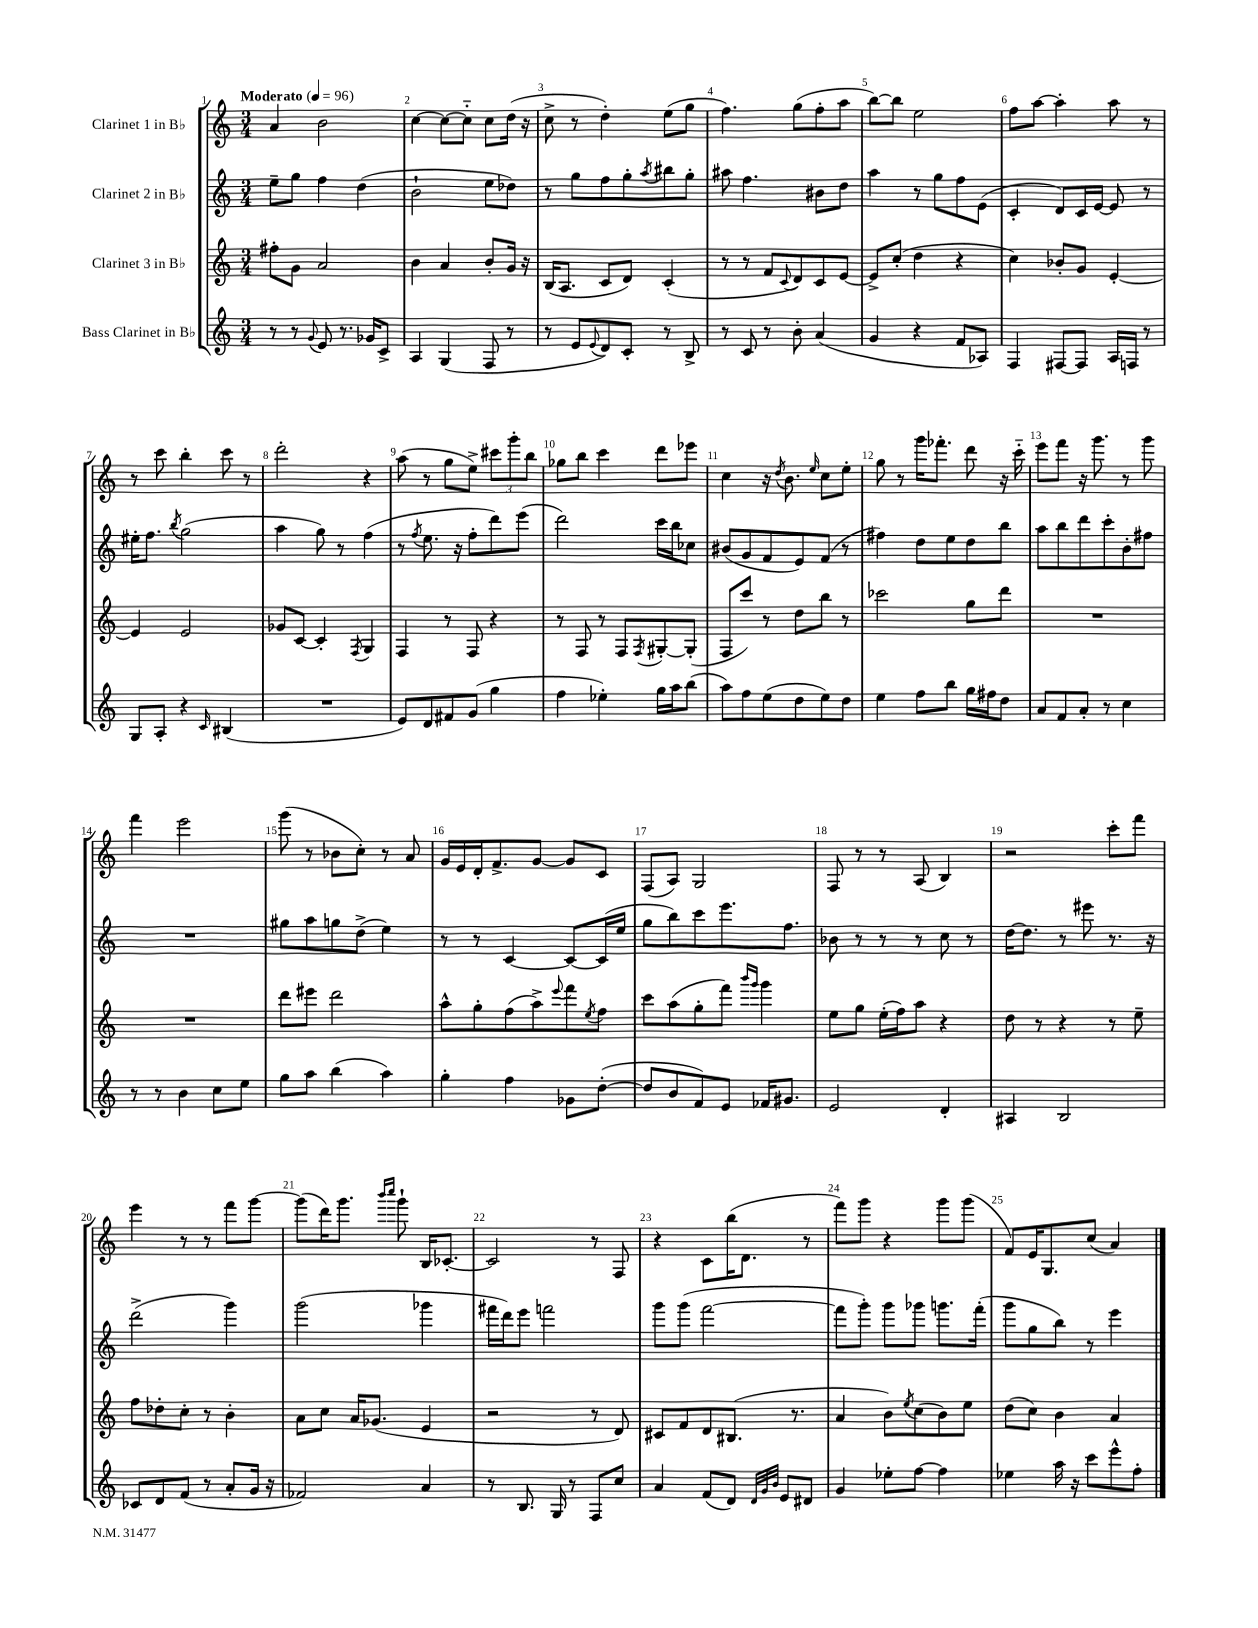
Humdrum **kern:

**kern	**kern	**kern	**kern
*staff4	*staff3	*staff2	*staff1
*clefG2	*clefG2	*clefG2	*clefG2
*k[]	*k[]	*k[]	*k[]
*M3/4	*M3/4	*M3/4	*M3/4
*MM96	*MM96	*MM96	*MM96
8r	8ff#'	8ee~	4a
8r	8g	8gg	.
8qqg	.	.	.
8e	2a	4ff	2b
8.r	.	.	.
.	.	(4dd	.
16g-	.	.	.
8c^	.	.	.
=	=	=	=
4A	4b	2b`	[4cc
(4G	4a	.	8cc_
.	.	.	8cc'~]
8F	8b'	8ee	8cc
8r	16g	8dd-)	(16dd
.	16r	.	16r
=	=	=	=
8r	(16B	8r	8cc^
.	8.A	.	.
8e	.	8gg	8r
8qqe	.	.	.
8d)	8c	8ff	4dd')
8c'	8d)	8gg'	.
.	.	8qaa	.
8r	(4c'	8bb#	(8ee
8B^	.	8gg'	8gg
=	=	=	=
8r	8r	8aa#	4.ff)
8c	8r	4.ff	.
8r	8f	.	.
.	8qqc	.	.
8b'	8d)	.	(8gg
(4a	8c	8b#	8ff'
.	[8e	8dd	8aa
=	=	=	=
4g	8e^]	4aa	[8bb)
.	(8cc'	.	8bb]
4r	4dd	8r	2ee
.	.	8gg	.
8f	4r	8ff	.
8A-)	.	(8e	.
=	=	=	=
4F	4cc)	4c'	8ff
.	.	.	[8aa
[8F#	8b-'	8d)	4aa']
8F#]	8g	16c	.
.	.	[16e	.
16A	[4e'	8e]	8aa
16F	.	.	.
8r	.	8r	8r
=	=	=	=
8G	4e]	16ee#'	8r
.	.	8.ff	.
8A'	.	.	8ccc
.	.	8qbb	.
4r	2e	(2gg	4bb'
16qqc	.	.	.
(4B#	.	.	8ccc
.	.	.	8r
=	=	=	=
2.r	8g-	4aa	2ddd'
.	[8c	.	.
.	4c']	8gg)	.
.	.	8r	.
.	8qF	.	.
.	4G	(4ff	4r
=	=	=	=
8e)	4F	8r	(8aa
.	.	8qff	.
8d	.	8.ee	8r
8f#	8r	.	8gg
.	.	16r	.
(8g	8F	8ff'	8ee^)
4gg	4r	8ddd)	12ccc#
.	.	.	12ggg'
.	.	(8eee	.
.	.	.	12bb
=	=	=	=
4ff	8r	2ddd)	8gg-
.	8F	.	8bb
4ee-')	8r	.	4ccc
.	8F	.	.
.	8qF	.	.
16gg	[8G#'	16ccc	8ddd
16aa	.	16bb	.
(8bb	(8G#']	8cc-	8eee-
=	=	=	=
8aa)	8F	(8b#	4cc
8ff	8ccc)	8g	.
(8ee	8r	8f	16r
.	.	.	8qdd
.	.	.	8.b
8dd	8dd	8e)	.
.	.	.	16qqee
8ee)	8bb	(8f	8cc
8dd	8r	8r	8ee'
=	=	=	=
4ee	2ccc-	4ff#)	8gg
.	.	.	8r
8ff	.	8dd	16ggg
.	.	.	8.fff-'
8bb	.	8ee	.
16gg	8gg	8dd	8ddd
16ff#	.	.	.
8dd	8ddd	8bb	16r
.	.	.	16ccc'~
=	=	=	=
8a	2.r	8aa	8eee
8f	.	8bb	8fff
8a'	.	8ddd	16r
.	.	.	8.ggg
8r	.	8ccc'	.
4cc	.	8b'	8r
.	.	8ff#	8ggg
=	=	=	=
8r	2.r	2.r	4fff
8r	.	.	.
4b	.	.	2eee
8cc	.	.	.
8ee	.	.	.
=	=	=	=
8gg	8ddd	8gg#	(8ggg
8aa	8eee#	8aa	8r
(4bb	2ddd	8gg	8b-
.	.	(8dd^	8cc')
4aa)	.	4ee)	8r
.	.	.	8a
=	=	=	=
4gg'	8aa^^	8r	16g
.	.	.	16e
.	8gg'	8r	16d'
.	.	.	8.f^
4ff	(8ff	[4c	.
.	8aa^)	.	[8g
.	8qqeee	.	.
8g-	8fff	8c_	8g]
.	8qee	.	.
([8dd'	8ff	(16c]	8c
.	.	16ee	.
=	=	=	=
8dd]	8ccc	8gg	(8F
8b	(8aa	8bb)	8A)
8f)	8gg'	8ccc	2G
8e	8fff)	8.eee	.
.	16qqbbb	.	.
.	16qqggg	.	.
16f-	4ggg	.	.
8.g#	.	8.ff	.
=	=	=	=
2e	8ee	8b-	8F
.	8gg	8r	8r
.	(16ee'	8r	8r
.	16ff)	.	.
.	8aa	8r	(8A
4d'	4r	8cc	4B)
.	.	8r	.
=	=	=	=
4A#	8dd	[16dd	2r
.	.	8.dd]	.
.	8r	.	.
2B	4r	8r	.
.	.	8eee#	.
.	8r	8.r	8ccc'
.	8ee~	.	8fff
.	.	16r	.
=	=	=	=
8c-	8ff	(2ddd^	4eee
8d	8dd-'	.	.
(8f	8cc'	.	8r
8r	8r	.	8r
8a'	4b'	4ggg)	8fff
16g	.	.	[8ggg
16r	.	.	.
=	=	=	=
2f-)	8a	(2ggg	(8ggg]
.	8cc	.	16ddd)
.	.	.	8.ggg
.	16a	.	.
.	(8.g-	.	.
.	.	.	16qqbbb
.	.	.	16qqcccc
.	.	.	8ggg`
4a	4e	4ggg-	16B
.	.	.	[8.c-'
=	=	=	=
8r	2r	16fff#	2c-]
.	.	16ddd)	.
8.B	.	8eee	.
.	.	2fff	.
16G	.	.	.
8r	.	.	.
8F	8r	.	8r
8cc	8d)	.	8F
=	=	=	=
4a	8c#	8ggg	4r
.	8f	(8ggg	.
(8f	8d	[2fff	8c
8d)	(8.B#	.	(16bb
.	.	.	8.d
32qqd	.	.	.
32qqg	.	.	.
32qqb	.	.	.
8e	.	.	.
.	8.r	.	.
8d#	.	.	8r
=	=	=	=
4g	4a	8fff]	8fff)
.	.	8ggg')	8ggg
8ee-'	8b)	8ggg	4r
.	8qee	.	.
[8ff	(8cc	8ggg-	.
4ff]	8b)	8.ggg	8ggg
.	8ee	.	(8ggg
.	.	(16fff'	.
=	=	=	=
4ee-	(8dd	8ggg	8f)
.	8cc)	8gg	16e
.	.	.	8.G
16aa	4b	8bb)	.
16r	.	.	.
8ccc	.	8r	(8cc
8eee^^	4a	4eee	4a)
8ff'	.	.	.
==	==	==	==
*-	*-	*-	*-
